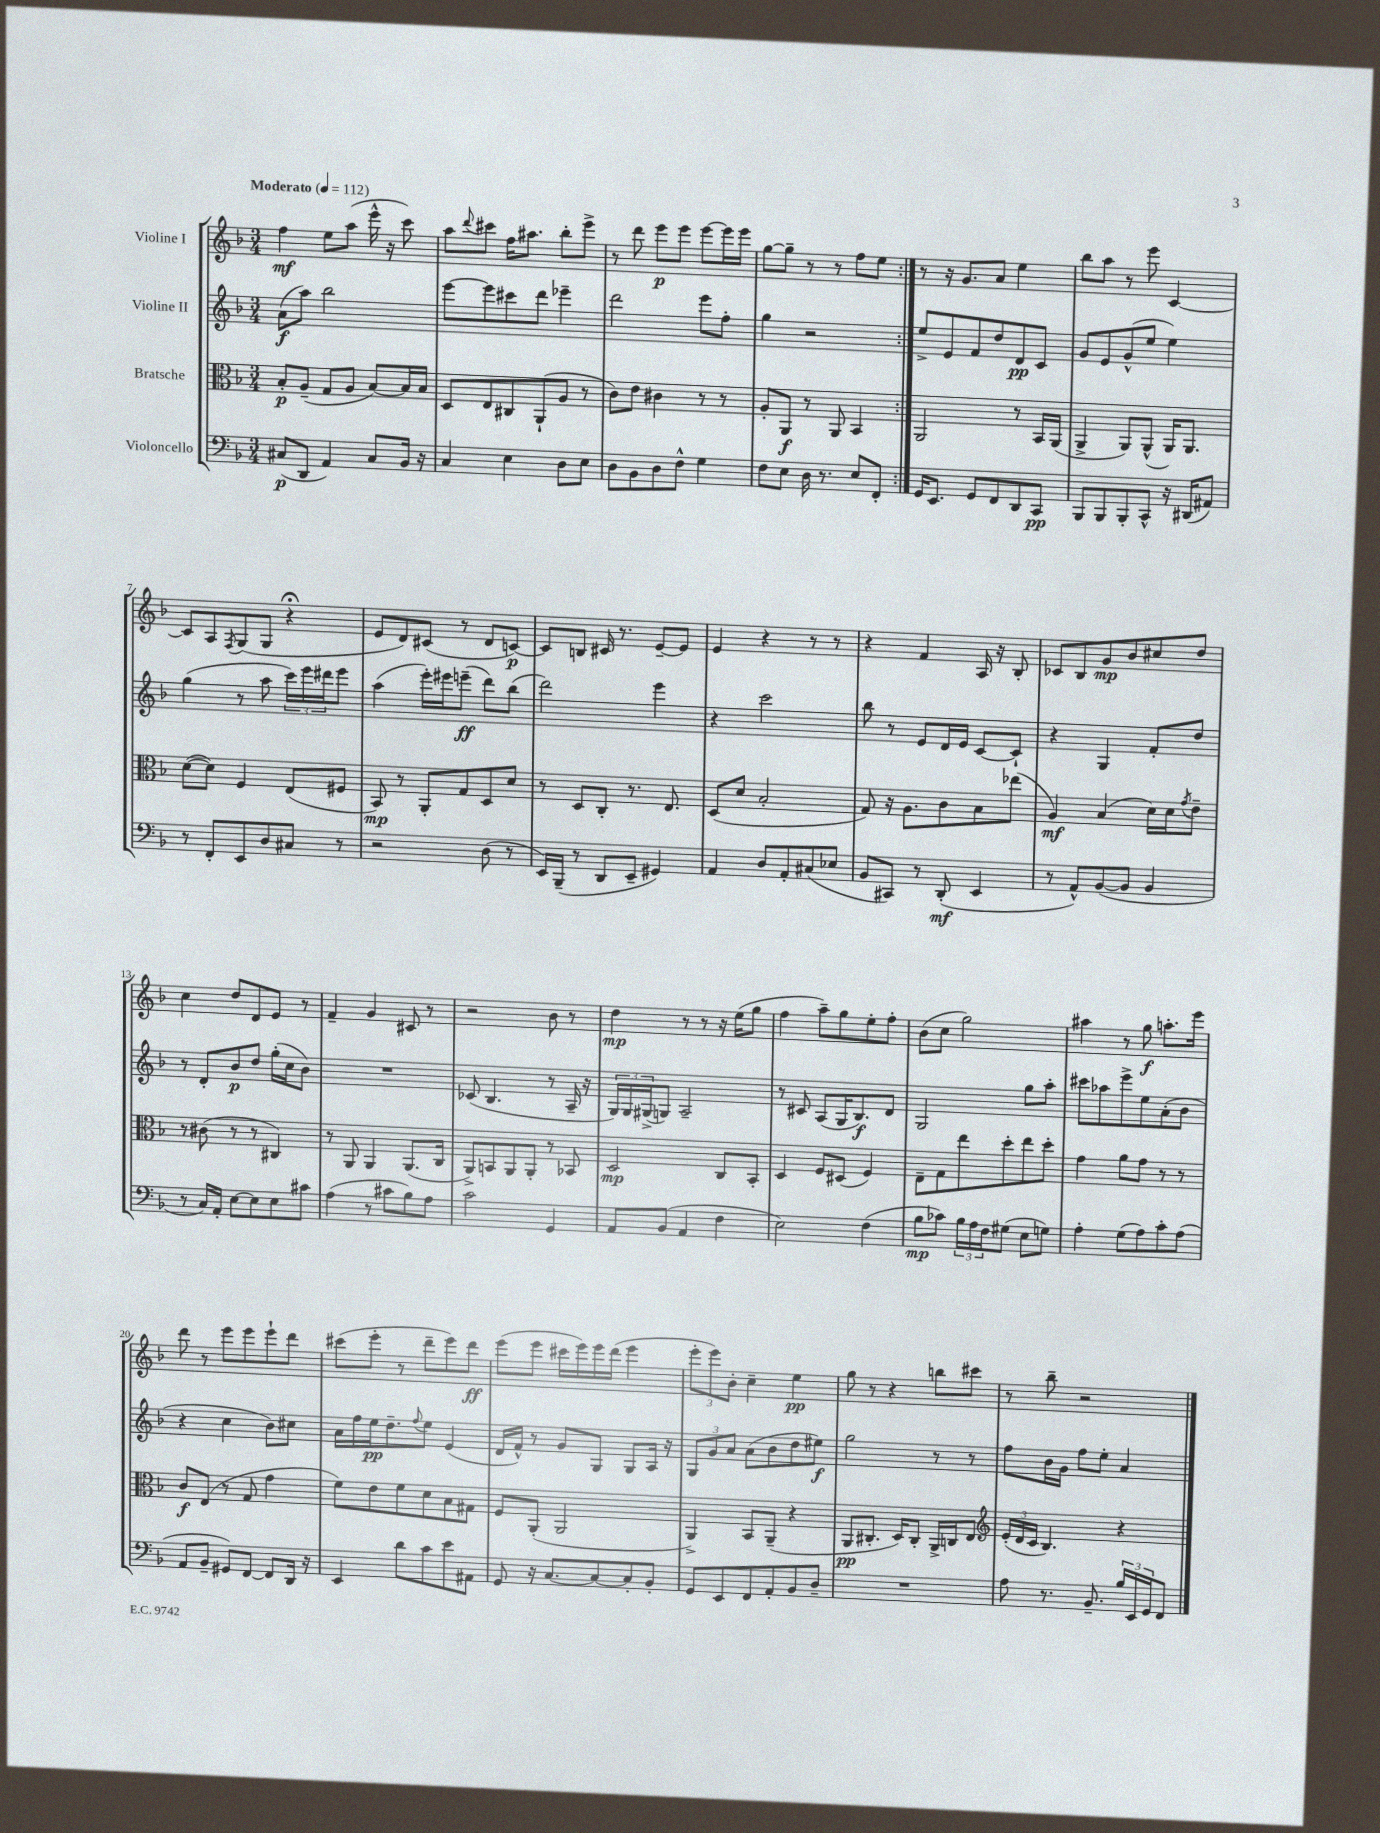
<<
\new StaffGroup <<
\new Staff = "s0" \with { instrumentName = "Violine I" } {
    \clef treble \key f \major \numericTimeSignature \time 3/4 \tempo "Moderato" 4 = 112
    \repeat volta 2 { f''4\mf e''8 a''8( e'''16-^ r16 c'''8) |
    a''8 \appoggiatura { d'''8 } cis'''8 f''16 ais''8. bes''8-. e'''8-> |
    r8 d'''8 e'''8\p e'''8 e'''8~ e'''16 e'''16 |
    g''8~ g''8-- r8 r8 f''8 e''8 | }
    r8 r16 g'8. a'8 e''4 |
    bes''8 a''8 r8 e'''8 c'4~ |
    c'8 a8 \acciaccatura { f8 } g8( g8 r4\fermata |
    e'8 d'8) cis'8( r8 d'8 c'8~\p) |
    c'8 b8 cis'16 r8. e'8~-- e'8 |
    e'4 r4 r8 r8 |
    r4 f'4 a16 r16 bes8-. |
    ces'8 bes8 g'8\mp bes'8 cis''8 d''8 |
    c''4 d''8 d'8 e'8 r8 |
    f'4-- g'4 cis'8 r8 |
    r2 bes'8 r8 |
    d''4\mp r8 r8 r16 e''16( g''8 |
    f''4 a''8--) g''8 e''8-. f''8-. |
    bes'8( c''8 g''2) |
    ais''4 r8 g''8\f a''8.-. e'''16 |
    d'''8 r8 e'''8 e'''8 e'''8-! d'''8 |
    cis'''8( e'''8-. r8 d'''8-- e'''8) d'''8\ff |
    e'''8( e'''8 cis'''16 e'''16) e'''16 d'''16( e'''4 |
    \tuplet 3/2 { e'''8-. e'''8) bes'8-. } c''4-- e''4\pp |
    g''8 r8 r4 b''8 cis'''8 |
    r8 bes''8-- r2 \bar "|." |
}
\new Staff = "s1" \with { instrumentName = "Violine II" } {
    \clef treble \key f \major \numericTimeSignature \time 3/4
    \repeat volta 2 { a'8\f( a''8) bes''2 |
    e'''8~ e'''8 cis'''8 d'''8 ees'''4-- |
    d'''2 e'''8 f''8-. |
    g''4 r2 | }
    e''8-> e'8 f'8 d''8 d'8\pp c'8 |
    g'8 e'8 g'8-^( e''8 e''4) |
    g''4( r8 a''8 \tuplet 3/2 { c'''16) e'''16 dis'''16 } e'''8 |
    a''4( e'''16-.) eis'''16 e'''8--\ff( d'''8) bes''8( |
    d'''2) e'''4 |
    r4 c'''2 |
    bes''8 r8 e'8 d'16 e'16 c'8~ c'8-! |
    r4 g4 f'8-. d''8 |
    r8 d'8-. bes'8\p d''8 g''16-.( c''16 bes'8) |
    R2. |
    ces'8( bes4. r8 a16-- r16 |
    \tuplet 3/2 { g16) g16 gis16->( } g8) a2-- |
    r8 cis'8 a8( g16 bes8.\f) d'8 |
    g2 g''8 a''8-. |
    cis'''8 aes''8 e'''8-> e''8 a'8-.( bes'8 |
    r4 c''4 bes'8) cis''8 |
    a'16 f''16 e''16\pp d''8.-- \appoggiatura { f''8 } e''8 e'4( |
    d'16 f'16-^) r8 g'8 g8 g8 a16 r16 |
    \tuplet 3/2 { g8 g'8 a'8 } a'8( bes'8 d''8 eis''8\f) |
    g''2 r8 r8 |
    f''8 bes'16 g'16 f''8 e''8-. a'4 \bar "|." |
}
\new Staff = "s2" \with { instrumentName = "Bratsche" } {
    \clef alto \key f \major \numericTimeSignature \time 3/4
    \repeat volta 2 { bes8-.\p a8--( g8 a8 bes8~) bes16 bes16 |
    d8 e8 cis8 a,8-!( a8 r8 |
    c'8) e'8 cis'4 r8 r8 |
    a8-. a,8\f r8 a,8 bes,4 | }
    a,2 r8 bes,16 a,16( |
    a,4-> a,8) a,8-^( a,16) a,8. |
    d'8~( d'8) f4 e8( fis8 |
    bes,8\mp) r8 a,8-. g8 d8 d'8 |
    r8 d8 c8-. r8. e8. |
    d8( d'8 bes2-. |
    g8) r16 a8. c'8 bes8 ees''8( |
    a4\mf) bes4( d'16) d'16 \acciaccatura { g'8 } e'8-- |
    r8 cis'8( r8 r8 cis4) |
    r8 a,8 a,4 a,8.( c16 |
    a,8->) b,8 a,8 a,8-. r8 bes,8 |
    d2\mp c8 bes,8-. |
    d4 f8 dis8( f4) |
    e8-- g8 e''8 d''8-. e''8 d''8-. |
    g'4 a'8 g'8 r8 r8 |
    c'8\f e8( r8 g8 g'4 |
    f'8) e'8 f'8 d'8 bes8 gis8 |
    f8 a,8-.( a,2 |
    a,4->) bes,8 a,8--( r4 |
    a,8\pp cis8.-. d16) cis8-. a,16-> c16 e8 |
    \clef treble \tuplet 3/2 { e'16-.( d'16 c'16 } bes4.) r4 \bar "|." |
}
\new Staff = "s3" \with { instrumentName = "Violoncello" } {
    \clef bass \key f \major \numericTimeSignature \time 3/4
    \repeat volta 2 { cis8\p( d,8 a,4) cis8 bes,16 r16 |
    c4 e4 d8 e8 |
    d8 bes,8 d8 f8-^ g4 |
    f8 e8 d16 r8. e8 f,8-. | }
    g,16 e,8. g,8 f,8 d,8 c,8\pp |
    bes,,8 bes,,8 bes,,8-. c,8-^ r16 dis,16( ais,8) |
    r8 f,8-. e,8 d8 cis8 r8 |
    r2 d8( r8 |
    e,16) bes,,16--( r8 d,8 e,8-- gis,4) |
    a,4 d8 a,8-. cis8( ees8 |
    bes,8 cis,8) r8 d,8-.\mf( e,4 |
    r8 a,8-^) bes,8~( bes,8 bes,4 |
    r8 c16) a,16-. e8~ e8 e8 cis'8 |
    a4( r8 cis'8 bes8) a8 |
    c'2 g,4 |
    a,8 bes,8( a,4 f4 |
    e2) f4( |
    bes8\mp ces'8) \tuplet 3/2 { bes16 a16 f16 } gis8( e8 g8) |
    a4-. g8( a8) c'8-. a8( |
    a,8 bes,8-- gis,8) f,8~ f,8 d,16 r16 |
    e,4 d'8 c'8 e'8 ais,8 |
    g,8 r16 c8.~ c8~ c8-. bes,8-. |
    g,8 e,8 f,8 a,8-. bes,8 d8-- |
    R2. |
    a8 r8. bes,8.-- \tuplet 3/2 { bes16 e,16 g,16 } f,8 \bar "|." |
}
>>
>>
